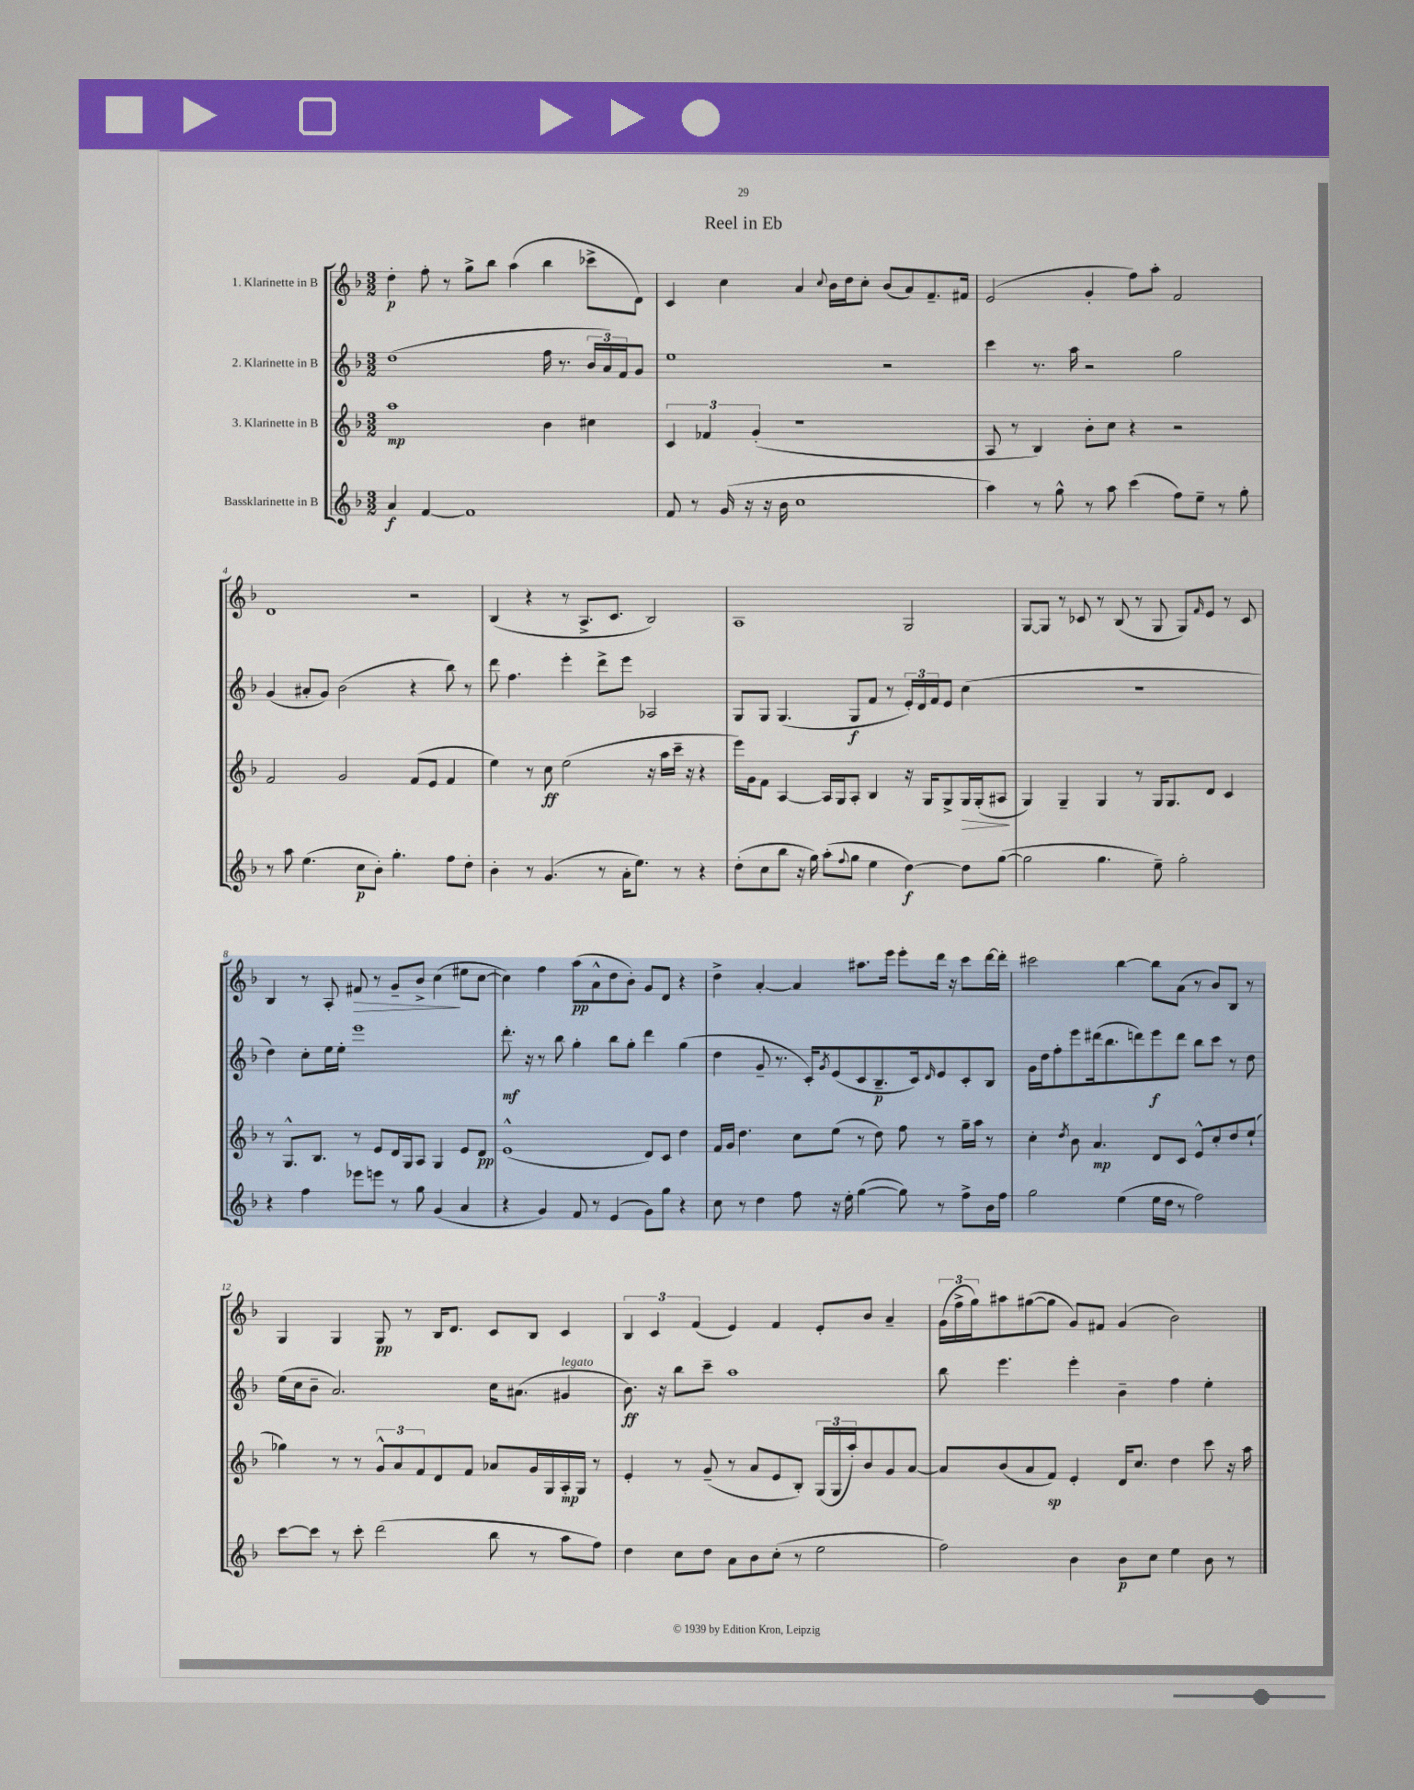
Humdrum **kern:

**kern	**kern	**kern	**kern
*staff4	*staff3	*staff2	*staff1
*clefG2	*clefG2	*clefG2	*clefG2
*k[b-]	*k[b-]	*k[b-]	*k[b-]
*M3/2	*M3/2	*M3/2	*M3/2
4a	1aa	(1dd	4dd'
[4f	.	.	8ff'
.	.	.	8r
1f]	.	.	8gg^
.	.	.	8bb-
.	.	.	(4aa
.	4b-	16ff	4bb-
.	.	8.r	.
.	4cc#	24b-	8ccc-^
.	.	24a)	.
.	.	24f	.
.	.	8g	8d)
=	=	=	=
8f	6c	1ee	4c
8r	.	.	.
.	6f-	.	.
(16g	.	.	4cc
16r	.	.	.
.	(6g'	.	.
16r	.	.	.
16b-	.	.	.
1cc	1r	.	4a
.	.	.	8qqcc
.	.	.	16b-
.	.	.	16dd
.	.	.	8cc'
.	.	2r	(8b-
.	.	.	8a)
.	.	.	8.f~
.	.	.	16f#
=	=	=	=
4aa)	8A	4ccc	(2e
.	8r	.	.
8r	4B-)	8.r	.
8gg^^	.	.	.
.	.	16aa	.
8r	8b-'	2r	4g'
8aa	8cc	.	.
(4ccc	4r	.	8ff)
.	.	.	8aa'
8ff)	2r	2gg	2f
8ee~	.	.	.
8r	.	.	.
8gg'	.	.	.
=	=	=	=
8r	2f	(4g	1d
8aa	.	.	.
(4.ee	.	8a#'	.
.	.	8g)	.
.	2g	(2b-	.
8cc	.	.	.
8b-')	.	.	.
4.gg'	.	.	.
.	(8f	4r	2r
.	8e	.	.
8ff	4f	8bb-)	.
8dd'	.	8r	.
=	=	=	=
4b-'	4ee)	8ddd	(4B-
.	.	4.ff	.
8r	8r	.	4r
(4.g	8cc	.	.
.	(2ee	4eee'	8r
.	.	.	8.A^
8r	.	8ddd^	.
.	.	.	8.c
16a'	.	8eee	.
8.ee)	.	.	.
.	16r	2A-	2B-)
.	16aa	.	.
8r	16ccc~	.	.
.	16r	.	.
4r	4r	.	.
=	=	=	=
(8dd'	16eee)	8G	1A
.	16g	.	.
8cc	8f	8G	.
8bb-	[4A	(4.G	.
16r	.	.	.
16gg)	.	.	.
(8aa'	16A]	.	.
.	16G	.	.
8qqff	.	.	.
8gg	8A'	8G	.
4ee	4B-	8f	.
.	.	8r	.
[4dd)	16r	24e')	2G
.	.	24d	.
.	16G	.	.
.	.	24f	.
.	8G^	8e	.
8dd]	16G	(4cc	.
.	(16G'	.	.
([8gg	8A#	.	.
=	=	=	=
2gg]	4G)	1.r	[8G
.	.	.	8G]
.	4G~	.	8r
.	.	.	8c-
4.gg	4G	.	8r
.	.	.	(8B-
.	8r	.	8r
8ee~)	16G	.	8G
.	8.G	.	.
2gg'	.	.	8G)
.	.	.	16qqf
.	8d	.	8e
.	4c	.	8r
.	.	.	8c-
=	=	=	=
4r	8r	4dd)	4B-
.	8.G^^	.	.
4ff	.	8cc'	8r
.	8.B-	.	.
.	.	16ee	8A'
.	.	16ee'	.
8eee-	8r	1eee	8f#
8eee	8e	.	8r
8r	16d	.	8g~
.	16G	.	.
8gg	8A	.	8b-^
(4g	4G	.	(4cc
4a	8e	.	8ee#
.	8d	.	[8cc
=	=	=	=
4r	(1e^^	8.ddd'	4cc])
.	.	16r	.
4g)	.	8r	4ff
.	.	8bb-	.
8f	.	4gg'	(8aa
8r	.	.	8a^^
(4e	.	8bb-	8dd
.	.	8gg'	8b-')
8g)	8d)	4ddd	8g
8gg	8c	.	8d
4r	4dd	(4gg	4r
=	=	=	=
8cc	16f	4dd	4dd^
.	16g	.	.
8r	4.dd	.	.
4dd	.	8g~	[4a'
.	.	8.r	.
8ff	8cc	.	4a]
.	.	16c')	.
.	.	8qg	.
16r	(8ee	(8e	.
16ee'	.	.	.
([4gg	8r	8c	8.aa#
.	8dd)	8.B-~	.
.	.	.	16eee
8gg])	8ff	.	8eee'
.	.	16c)	.
.	.	16qqd	.
8r	8r	8e	16ddd
.	.	.	16r
8ff^	16gg~	8c'	8ccc
.	16aa	.	.
16b-	8r	8B-	[16ddd
16ff	.	.	16ddd']
=	=	=	=
2gg	4cc'	16g	2ccc#
.	.	16dd	.
.	.	8ff'	.
.	8qdd	.	.
.	8b-	8eee	.
.	4.a	(16ddd#	.
.	.	8.bb-	.
(4ee	.	.	[4bb-
.	.	8ddd)	.
16ee	8d	8eee	8bb-]
16dd	.	.	.
8r	8c	8ddd	(8a
2ff)	8e^^	8bb-	8r
.	8cc'	8ccc	8b-)
.	8dd	8r	8B-
.	(8ee`	8dd	8r
=	=	=	=
[8ccc	4gg-)	(16ee	4G
.	.	16cc	.
8ccc]	.	8b-~	.
8r	8r	2.a)	4G
8ccc'	8r	.	.
(2ddd	12g^^	.	8G
.	12a	.	.
.	.	.	8r
.	12f	.	.
.	8d	.	16B-
.	.	.	8.d
.	8f	.	.
8bb-	8a-	16cc	8c
.	.	(8.a#	.
8r	16g	.	8B-
.	16G	.	.
8aa	16A'	4g#	4c
.	16G	.	.
8ff)	8r	.	.
=	=	=	=
4dd	4e'	8.b-)	6B-
.	.	.	6c
.	.	16r	.
8cc	8r	8bb-	.
.	.	.	(6f
8dd	(8g~	8ccc~	.
8a	8r	1aa	4e)
8b-	8a	.	.
(8cc'	8e	.	4f
8r	8B-')	.	.
2ee	(24G	.	8e'
.	24G	.	.
.	24aa')	.	.
.	8b-	.	8b-
.	8g	.	4a~
.	[8a	.	.
=	=	=	=
2ff)	8a]	8bb-	(24g
.	.	.	24ff^
.	.	.	24gg)
.	(8b-	4.eee	8aa#
.	8a	.	([8gg#
.	8f)	.	8gg#]
4b-	4e'	4eee'	8g)
.	.	.	8f#
8b-	16d	4b-~	(4g
.	8.cc	.	.
8cc	.	.	.
4ee	4dd	4ff	2b-)
8b-	8ccc	4ee'	.
8r	16r	.	.
.	16aa	.	.
==	==	==	==
*-	*-	*-	*-
